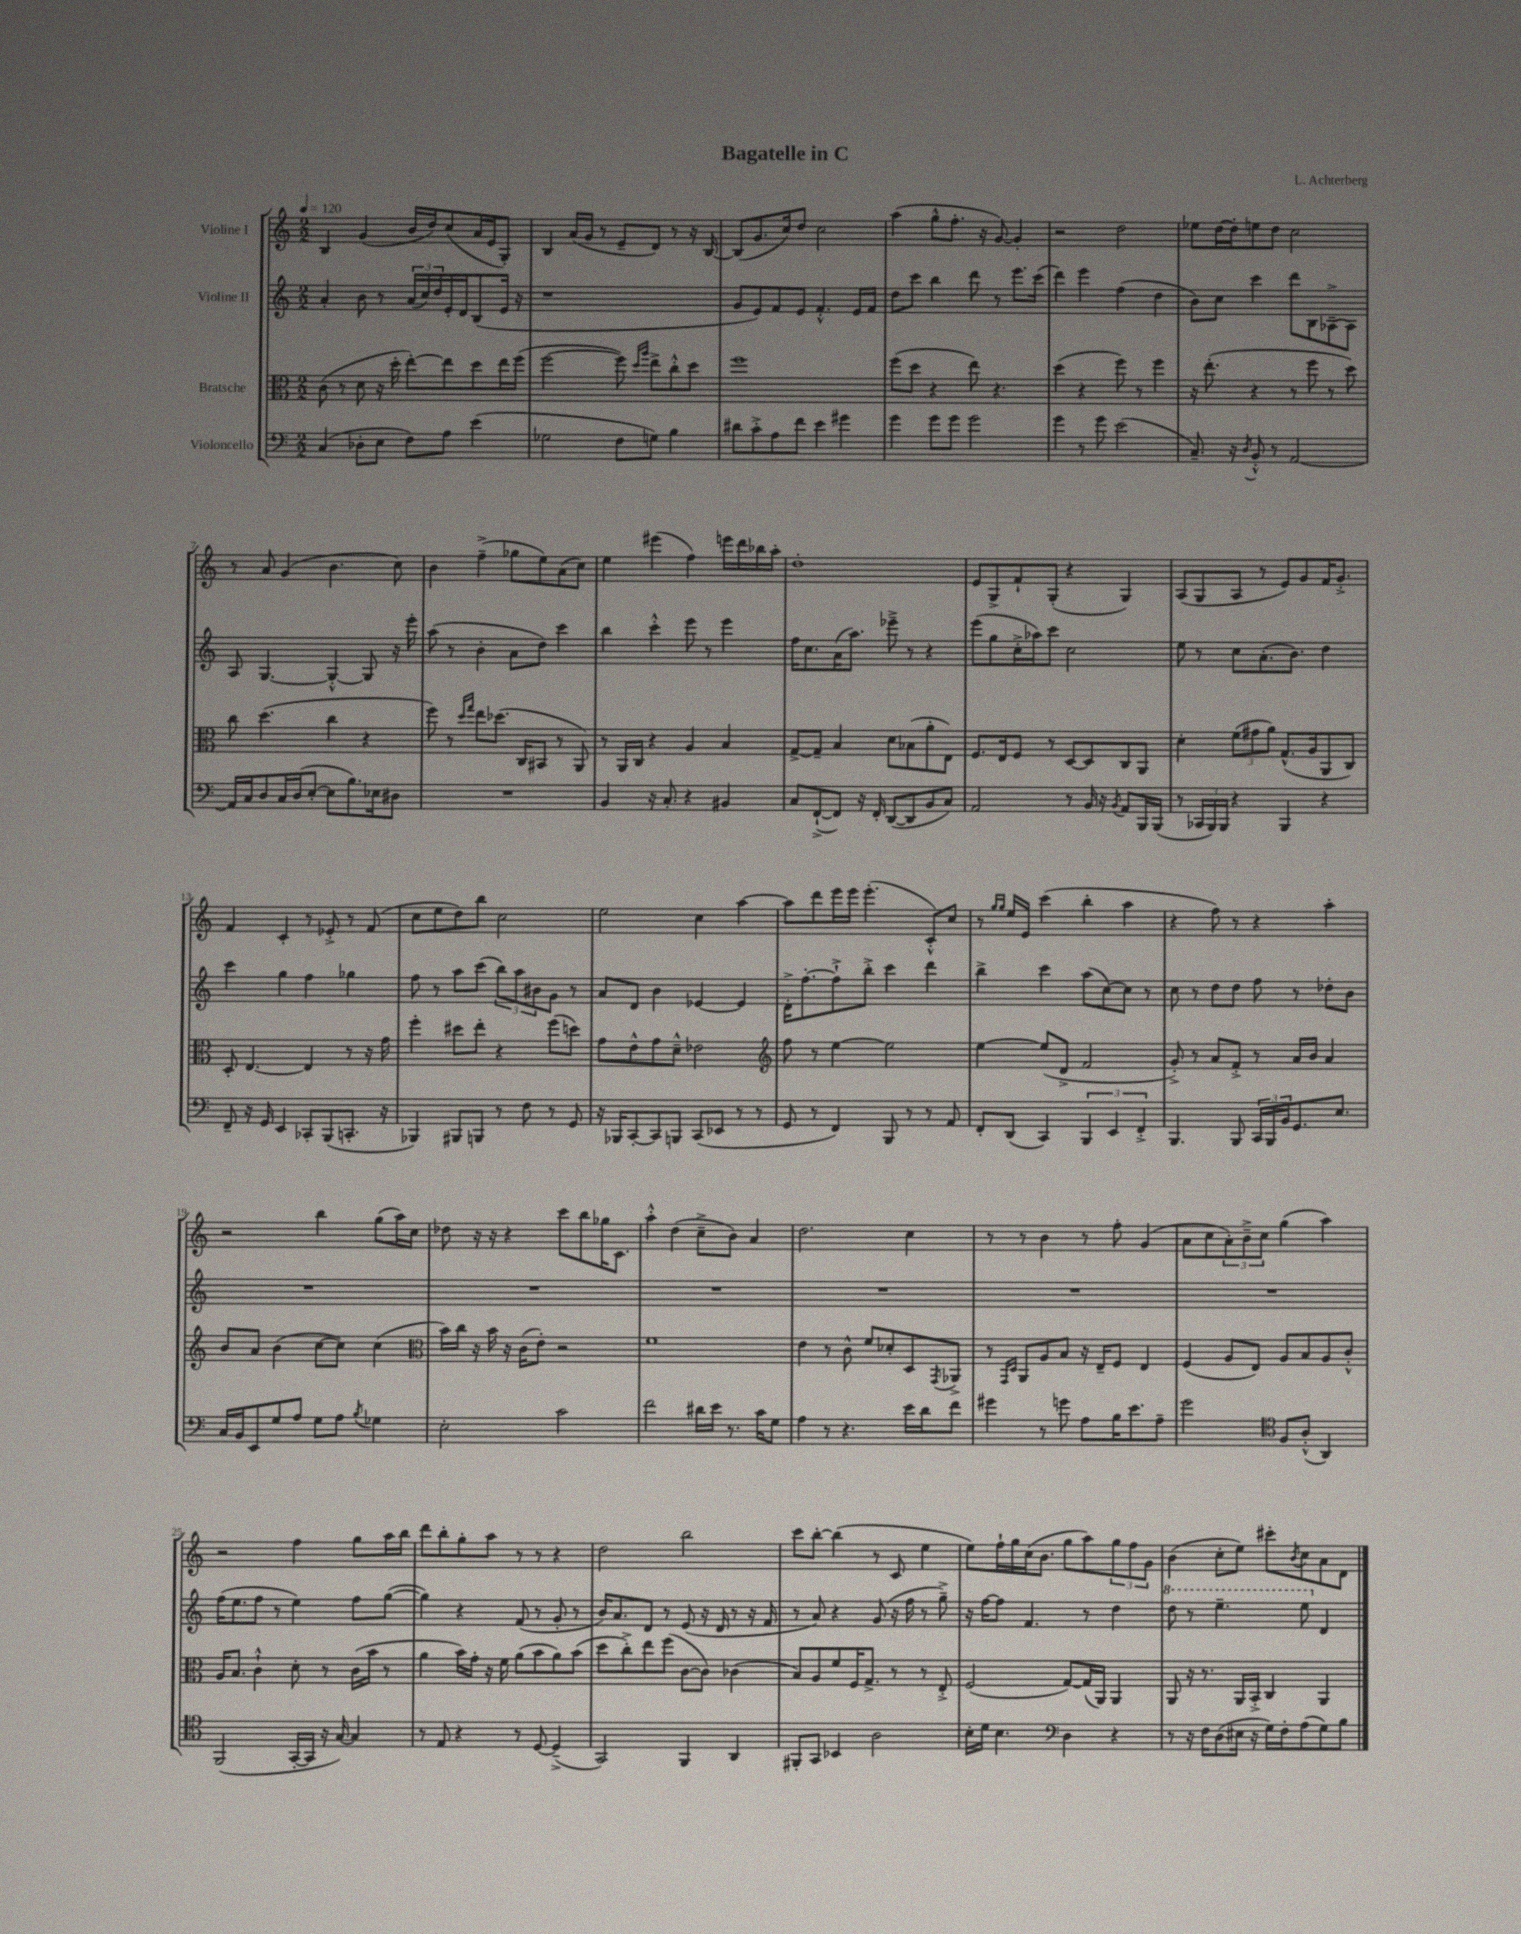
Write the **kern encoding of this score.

**kern	**kern	**kern	**kern
*part4	*part3	*part2	*part1
*staff4	*staff3	*staff2	*staff1
*I"Violoncello	*I"Bratsche	*I"Violine II	*I"Violine I
*clefF4	*clefC3	*clefG2	*clefG2
*k[]	*k[]	*k[]	*k[]
*M2/2	*M2/2	*M2/2	*M2/2
*MM120	*MM120	*MM120	*MM120
=1	=1	=1	=1
(4C/	(8c\	4a'/	4B/
.	8r	.	.
8D-X'\L	8d\	8b\	(4g/
8E\J	16r	8r	.
.	16dd'\	.	.
8F\L)	[8ee'\L)	(24a/LL	16b/LL
.	.	24cc/)	.
.	.	.	16dd/J)
.	.	24dd/	.
8A\J	8ee\]	16e'/	(8cc/
.	.	16d/J	.
(4e\	8dd\	(8B/	16a/L
.	.	.	16e/J
.	16ee\L	16e/Jk	8G'/J)
.	(16ff\JJ	16r	.
=2	=2	=2	=2
2G-X\	[2ff\	1r	4B/
.	.	.	(16a/LL
.	.	.	16g/JJ
.	.	.	8r
8F\L	8ff\])	.	8e~/L
.	16qqdd/LL	.	.
.	16qqaa/JJ	.	.
8Gn\J)	8ee^\L	.	8d/J)
4B\	8cc'^^\	.	8r
.	8dd\J	.	16r
.	.	.	[16B/
=3	=3	=3	=3
8d#X\L	1ff	8g/L	(8B/L]
8c'^\	.	8e/)	8.g/
8A\	.	8f/	.
.	.	.	16cc/k)
8f\J	.	8e/J	8dd/J
4e\	.	4.f'^^/	2cc\
4g#X\	.	.	.
.	.	16e/LL	.
.	.	16f/JJ	.
=4	=4	=4	=4
4g\	(8ff\L	8dd\L	(4aa\
.	8dd\J	8ccc\J	.
8g\L	4r	4bb\	8gg^^\L
8g\J	.	.	8.ff'\J
2g\	8ee\)	8ddd\	.
.	.	.	16r
.	4.r	8r	[8g/)
.	.	8.eee\L	4g'/]
.	.	(16ccc\Jk	.
=5	=5	=5	=5
4g\	(4dd\	4ddd\)	2r
8r	4r	4eee\	.
8g\	.	.	.
(2e\	8ff\)	(4ff\	2dd\
.	8r	.	.
.	4ff\	4dd\	.
=6	=6	=6	=6
8.C~/)	16r	8b\L)	8ee-X\L
.	(8.ee'\	.	.
.	.	8cc\J	[16dd\L
16r	.	.	16dd'\J]
8qD/	.	.	.
8BB'^^/	4r	4ccc\	8een\
8r	.	.	8dd\J
[2AA/	8r	8ddd\L	2cc\
.	8ff\	8B\	.
.	8r	[8A-X~^\	.
.	8dd\)	8A-\J]	.
!!LO:LB:g=z
=7	=7	=7	=7
16AA/LL]	8cc\	8A/	8r
16C/J	.	.	.
8D/	(4.dd\	[4.G/	8a/
16C/L	.	.	(4g/
(16D/J	.	.	.
[8E'/J	.	.	.
8E\L]	4cc\	4G'^^/_	4.b\
8.B\)	.	.	.
.	4r	8G/]	.
16E-X\k	.	.	.
8D#X\J	.	16r	8cc\)
.	.	16eee'\	.
=8	=8	=8	=8
1r	8ff\)	(8aa\	4b\
.	8r	8r	.
.	16qqdd/LL	.	.
.	16qqgg/JJ	.	.
.	8ee\L	4b'\	(4ff~^\
.	(8.dd-X\J	.	.
.	.	8a\L	8gg-X\L
.	16C/KL	.	.
.	8BB#X/J	8dd\J)	8ee\)
.	8r	4ccc\	(8a\
.	8AA/)	.	8cc\J)
=9	=9	=9	=9
4BB/	8r	4bb\	4ee\
.	16AA/LL	.	.
.	16C/JJ	.	.
16r	4r	4ccc'^^\	(4eee#X\
8.C'/	.	.	.
4r	4A/	8eee\	4ff\)
.	.	8r	.
4BB#X/	4B/	4eee\	16eeen\LL
.	.	.	16ddd\
.	.	.	16bb-X\
.	.	.	16aa'\JJ
=10	=10	=10	=10
8C/L	[8G^/L	16ff\KL	1dd'
.	.	8.cc\	.
([8FF`^/	8G~/J]	.	.
8FF/J])	4B/	(16a\K	.
.	.	8.aa\J)	.
16r	.	.	.
16FF'/	.	.	.
([8DD/L	8d\L	8eee-X~^\	.
8DD/]	(8B-X\	8r	.
8BB/	8a'\	4r	.
8C/J)	8E\J)	.	.
=11	=11	=11	=11
2AA/	8.F/L	(8eee\L	8e/L
.	.	8gg\	8G^/
.	16E/k	.	.
.	8F/J	16cc'^\L	8f`/
.	.	16aa-X\J)	.
.	8r	8ccc\J	(8G'/J
8r	[8D/L	2cc\	4r
16BB/	8D/]	.	.
16r	.	.	.
8qBB/	.	.	.
8AA/L	8C/	.	4G/)
16BBB/L	8AA/J	.	.
(16BBB/JJ	.	.	.
=12	=12	=12	=12
8r	4d'\	8ee\	(8A/L
24CC-X/LL	.	8r	8G/
24BBB/)	.	.	.
24BBB/JJ	.	.	.
4r	(12f\L	8cc\L	8A/J
.	12g#X\	.	.
.	.	(8.a'\	8r
.	12a\J)	.	.
4BBB/	(8.G^^/L	.	8e/L)
.	.	8.b\J)	.
.	.	.	8g/
.	16A/k	.	.
4r	8AA/	4dd\	16f/K
.	.	.	8.g'^/J
.	8C/J)	.	.
!!LO:LB:g=z
=13	=13	=13	=13
8FF~/	8D'/	4ccc\	4f/
16r	[4.E/	.	.
16GG/	.	.	.
4EE/	.	4gg\	4c'/
8CC-X'/L	4E/]	4ff\	8r
(8BBB/	.	.	8e-X'^/
8.CCn'/J	8r	4gg-X\	8r
.	16r	.	(8f/
16r	16g\	.	.
=14	=14	=14	=14
4BBB-X/)	4ff'\	8ff\	8cc\L
.	.	8r	8ee\
8BBB#X/L	8dd#X\L	8aa\L	8dd\)
8BBBn/J	8ee'\J	(8ccc\J	8bb\J
8r	4r	12bb\L)	2cc\
.	.	12aa\	.
8F\	.	.	.
.	.	12b#X\	.
8r	(8ff\L	8g\J	.
8GG/	8ddn\J)	8r	.
=15	=15	=15	=15
16r	8g\L	8a/L	2ee\
16BBB-X/KL	.	.	.
[8CC'/	8e^^\	8d/J	.
8CC/]	8g\	4b\	.
8BBBn/J	8d~^^\J	.	.
(8CC/L	2e-X\	[4e-X/	4cc\
8EE-X/J	.	.	.
8r	.	4e-/]	[4aa\
8r	.	.	.
=16	=16	=16	=16
*	*clefG2	*	*
8GG/	8ff\	16d'^\KL	8aa\L]
.	.	[8.ff'\	.
8r	8r	.	8ddd\
4FF/)	[4ee\	8ff`^\]	16eee\L
.	.	.	16eee\JJ
.	.	8bb'^\J	(4.eee'\
8BBB/	2ee\]	4ccc\	.
8r	.	.	.
8r	.	4ddd\	8c'^^/L)
8AA/	.	.	8cc/J
=17	=17	=17	=17
8FF'/L	[4ee\	4bb^\	8r
.	.	.	16qqgg/LL
.	.	.	16qqgg/JJ
(8DD/J	.	.	16ee/LL
.	.	.	16e/JJ
4CC/)	(8ee/L]	4ccc\	(4ccc\
.	8d^/J	.	.
6BBB/	2f/	(8aa\L	4bb'\
.	.	[8cc\)	.
6EE/	.	.	.
.	.	8cc\J]	4aa\
6FF'^/	.	.	.
.	.	8r	.
=18	=18	=18	=18
4.BBB/	8g'^/)	8cc\	4r
.	8r	8r	.
.	8a/L	8dd\L	8ff\)
8BBB/	8f'^/J	8dd\J	8r
24CC/LL	8r	8ff\	4r
24BBB/	.	.	.
24BB/J	.	.	.
8.GG/	16a/LL	8r	.
.	16b/JJ	.	.
.	4a/	8dd-X'\L	4aa'\
8.E/J	.	.	.
.	.	8b\J	.
!!LO:LB:g=z
=19	=19	=19	=19
16C/LL	8b/L	1r	2r
16BB/J	.	.	.
8EE/	8a/J	.	.
8G/	(4b\	.	.
8A/J	.	.	.
8G\L	[8cc\L	.	4bb\
8A\J	8cc\J])	.	.
8qB/	.	.	.
4G-X\	(4cc\	.	(8gg\L
.	.	.	16aa\L)
.	.	.	16cc\JJ
=20	=20	=20	=20
*	*clefC3	*	*
2E'\	16b\LL)	1r	8dd-X\
.	16cc\JJ	.	.
.	16r	.	16r
.	16b\	.	16r
.	16r	.	4r
.	(16c\KL	.	.
.	8e'\J)	.	.
2c\	2r	.	8ccc\L
.	.	.	8bb\
.	.	.	16gg-X\K
.	.	.	8.c\J
=21	=21	=21	=21
2f\	1f	1r	4aa'^^\
.	.	.	(4dd\
16d#X\LL	.	.	8cc~^\L
16e\JJ	.	.	.
8.r	.	.	8b\J)
.	.	.	4a/
16c\KL	.	.	.
8G\J	.	.	.
=22	=22	=22	=22
4A\	4e\	1r	2.dd\
8r	8r	.	.
4.r	8c^^\	.	.
.	8f/L	.	.
.	8d-X'/	.	.
16e\LL	8D/	.	4cc\
16d\J	.	.	.
.	8qGG/	.	.
8f\J	8AA-X^/J	.	.
=23	=23	=23	=23
4g#X\	8r	1r	8r
.	16qqGG/LL	.	.
.	16qqD/JJ	.	.
.	8AA/L	.	8r
8r	8A/	.	4b\
8gn\	8B/J	.	.
8A\L	16r	.	8r
.	16E~/KL	.	.
16B\K	8F/J	.	8ff'\
8.e\	.	.	.
.	4E/	.	(4g/
8A~\J	.	.	.
=24	=24	=24	=24
2g\	(4F/	1r	8a\L
.	.	.	8cc\
.	8A/L	.	12a'\)
.	.	.	12b~^\
.	8E/J)	.	.
.	.	.	12cc\J
*clefC4	*	*	*
8F/L	8A/L	.	(4gg\
(8A'^^/J	8B/	.	.
4AA/)	8A/	.	4aa\)
.	8c'^^/J	.	.
!!LO:LB:g=z
=25	=25	=25	=25
(2FF/	16A/KL	(16ff\KL	2r
.	8.B/J	8.ee\	.
.	4c`^^\	8ff\J	.
.	.	8r	.
[16GG'/LL	8d'\	4ee\)	4ff\
16GG/JJ]	.	.	.
16r	8r	.	.
[16G/)	.	.	.
4G/]	(16c\LL	8ff\L	8gg\L
.	16b\JJ	.	.
.	8r	([8gg\J	16aa\L
.	.	.	16bb\JJ
=26	=26	=26	=26
8r	4a\	4gg\])	8ddd\L
8E/	.	.	8bb'\
4r	16b\LL)	4r	8gg'\
.	16g'\JJ	.	.
.	16r	.	8aa\J
.	16f\	.	.
8r	(8a\L	(8f/	8r
[8D/	8b\	8r	8r
(4D~^/]	8a\)	8g'/	4r
.	(8b\J	8r	.
=27	=27	=27	=27
2GG/)	8dd\L	16b/KL)	2dd\
.	.	8.a/	.
.	8cc'^\)	.	.
.	8ee\	8d/J	.
.	(8ff\J	8r	.
4FF/	[8c\L	(8e/	2bb\
.	8c\J])	16r	.
.	.	16d/	.
4AA/	(4c-X\	8r	.
.	.	16r	.
.	.	16f/	.
=28	=28	=28	=28
8FF#X'/L	8B/L)	8r	8ccc\L
8GG/J	8A/	8a/)	[8bb'\J
4BB-X/	8f/	4r	(4bb\]
.	16F/K	.	.
.	8.G^/J	.	.
2A\	.	(8g/	8r
.	8r	16r	8c/
.	.	16ff\	.
.	8r	8r	4ee\
.	8E'^/	8gg~^\)	.
=29	=29	=29	=29
16B'\LL	(2F/	16r	8ee\L)
16d\JJ	.	[16ff\KL	.
4.B\	.	8ff\J]	16ff`\L
.	.	.	16gg\
.	.	4.f/	(16cc\J
.	.	.	8.b\J
*clefF4	*	*	*
4D\	[8G/L)	.	8gg\L
.	(16G/L]	8r	8aa\)
.	16AA/JJ)	.	.
4r	4AA/	4dd\	12gg\
.	.	.	12ff\
.	.	.	12g\J
=30	=30	=30	=30
*	*	*8va	*
8r	8AA/	8ddd\	(4b\
16r	16r	8r	.
16F\KL	8.r	.	.
(8D\	.	4.eee~\	8cc'\L
16E#X\Jk	16AA/LL	.	8ee\J)
16r	16BB'^/JJ	.	.
16G\LL)	4C/	.	8ccc#X'\L
16F'\J	.	.	.
.	.	.	8qb/
(8A\	.	8eee\	8cc\
*	*	*X8va	*
8G\)	4AA/	4d/	8a\
8B\J	.	.	8d\J
==	==	==	==
*-	*-	*-	*-
